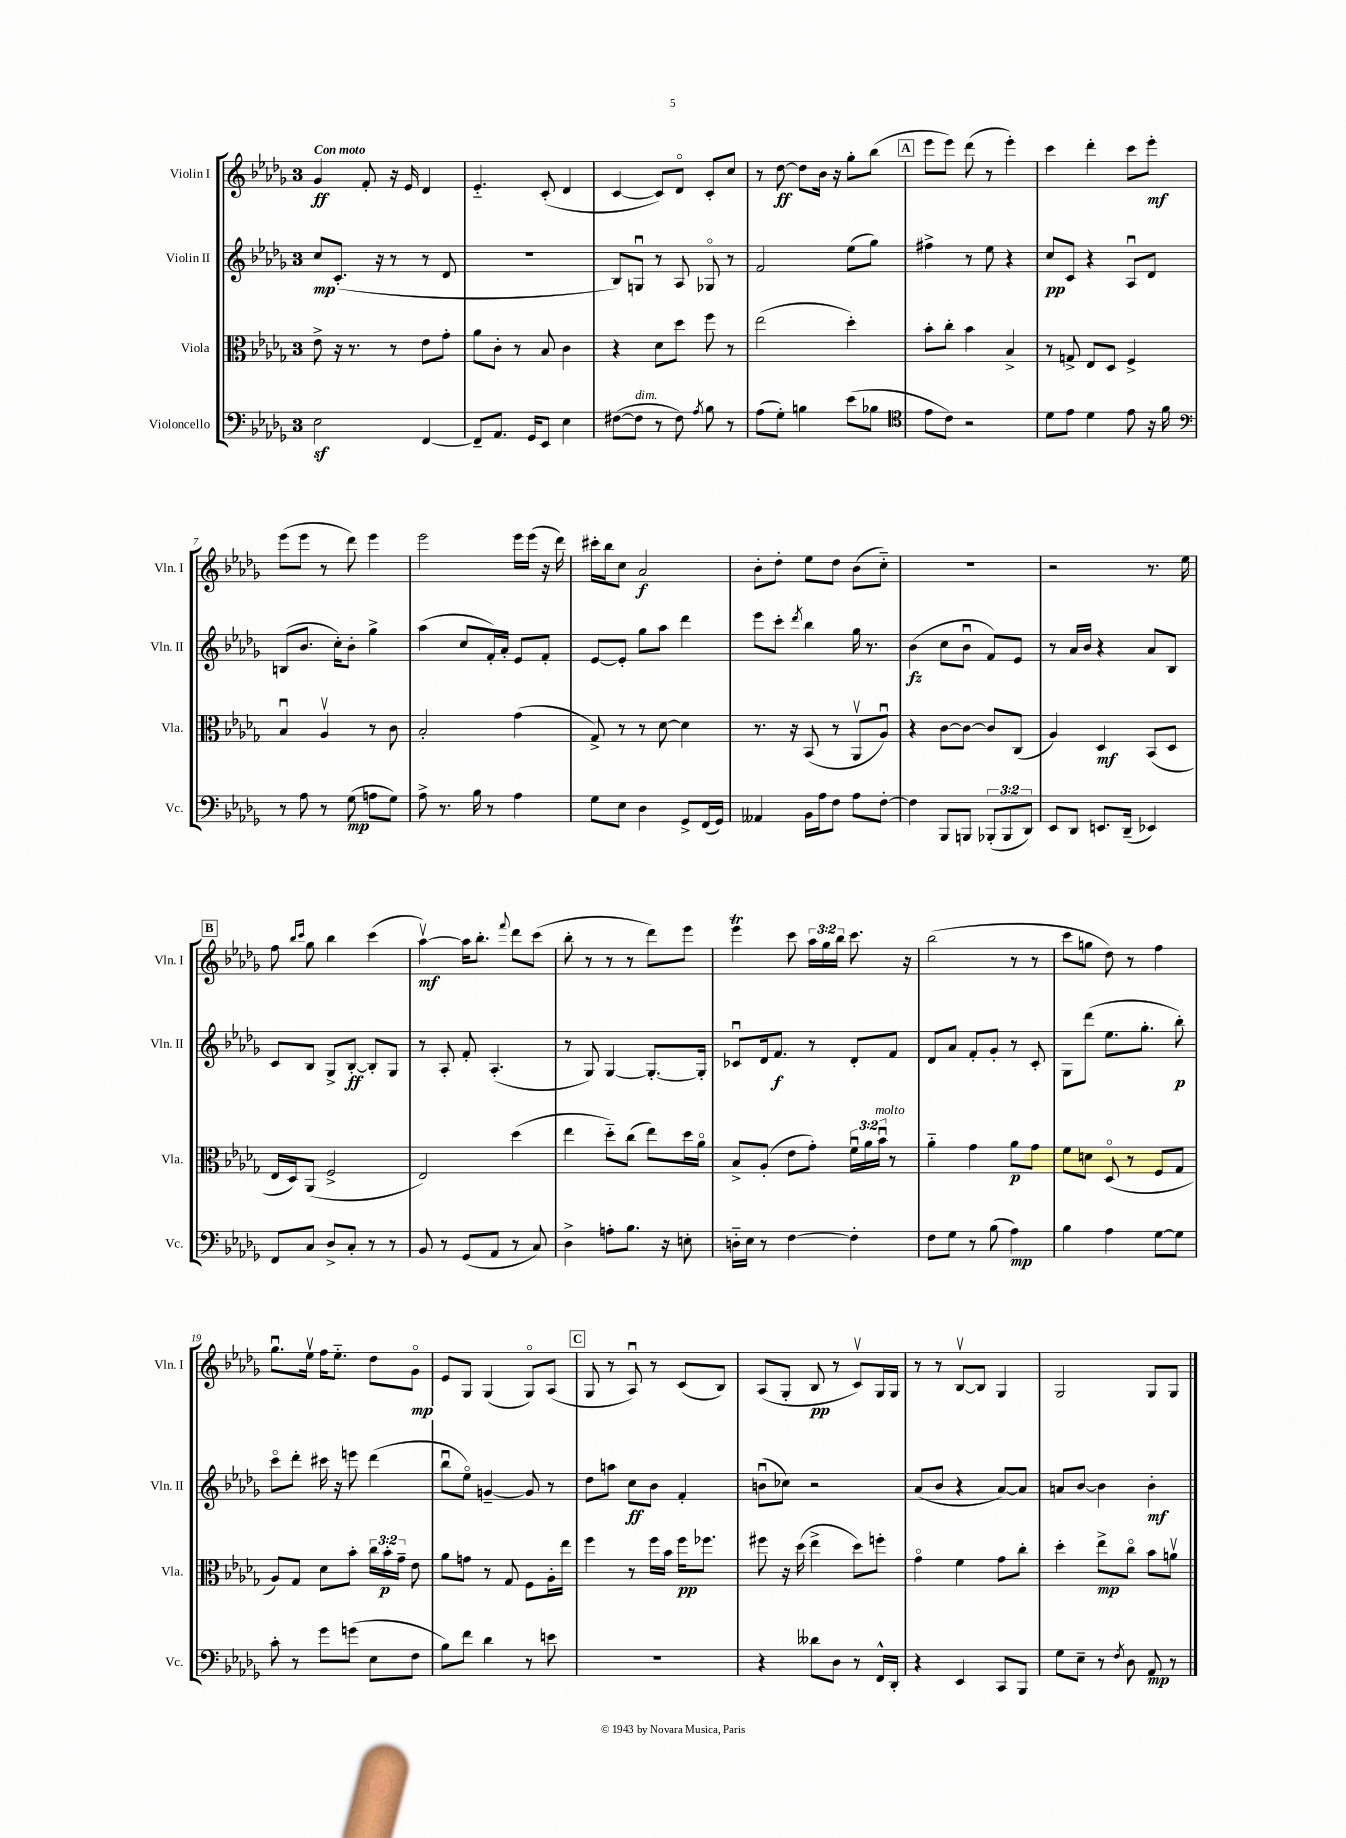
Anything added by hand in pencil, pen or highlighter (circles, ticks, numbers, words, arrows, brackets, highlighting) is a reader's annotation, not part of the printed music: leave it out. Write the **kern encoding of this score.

**kern	**kern	**kern	**kern
*staff4	*staff3	*staff2	*staff1
*clefF4	*clefC3	*clefG2	*clefG2
*k[b-e-a-d-g-]	*k[b-e-a-d-g-]	*k[b-e-a-d-g-]	*k[b-e-a-d-g-]
*M3/4	*M3/4	*M3/4	*M3/4
2E-\	8e-^\	8cc/L	4g-/
.	16r	(8.c'/J	.
.	8.r	.	.
.	.	.	8f'/
.	.	16r	.
.	8r	8r	16r
.	.	.	16e-/
[4FF/	8e-\L	8r	4d-/
.	8g-'\J	8d-/	.
=	=	=	=
8FF~/]L	8a-\L	2.r	4.e-'~/
8.AA-/J	8c'\J	.	.
.	8r	.	.
16GG-/LK	.	.	.
8EE-/J	8B-/	.	(8c'/
4E-\	4c\	.	4d-/
=	=	=	=
([8F#\L	4r	8B-/L)	[4c/
8F#\]J	.	8Gu/J	.
8r	8d-\L	8r	8c/]L)
8F#\)	8dd-\J	8A-/	8d-o/J
8qA-/	.	.	.
8B-\	8ff\	8G-o/	8c'/L
8r	8r	8r	8cc/J
=	=	=	=
(8A-\L	(2ee-\	2f/	8r
8G-'\J)	.	.	[8dd-\
4B\	.	.	8dd-\]L
.	.	.	16b-\Jk
.	.	.	16r
(8e-\L	4dd-'\)	(8ee-\L	8gg-'\L
8B-\J	.	8gg-\J)	(8bb-\J
=	=	=	=
*clefC4	*	*	*
8e-\L	8b-'\L	4ff#^\	8eee-\L
8c\J)	8cc'\J	.	8eee-\J)
2r	4b-\	8r	(8ddd-\
.	.	8ee-\	8r
.	4B-^/	4r	4eee-'\)
=	=	=	=
8d-\L	8r	8cc/L	4ccc\
8e-\J	8G^/	8c/J	.
4d-\	8E-/L	4r	4ddd-'\
.	8D-/J	.	.
8e-\	4F^/	8A-u/L	8ccc\L
16r	.	8d-/J	8eee-'\J
16f\	.	.	.
=	=	=	=
*clefF4	*	*	*
8r	4B-u/	(8B/L	(8eee-\L
8A-\	.	8.b-/J	8eee-\J
8r	4A-v/	.	8r
.	.	16cc'\LK)	.
(8G-\	.	8b-'\J	8ddd-\)
8A\L	8r	4gg-^\	4eee-\
8G-\J)	8c\	.	.
=	=	=	=
8A-^\	2B-'/	(4aa-\	2eee-\
8.r	.	.	.
.	.	8cc/L	.
16B-\	.	.	.
8r	.	16f'/L)	.
.	.	16a-'/JJ	.
4A-\	(4g-\	8e-/L	16eee-\LL
.	.	.	(16eee-\JJ
.	.	8f'/J	16r
.	.	.	16ddd-\)
=	=	=	=
8G-\L	8G-^/)	[8e-/L	16ccc#'\LL
.	.	.	16bb-\J
8E-\J	8r	8e-'/]J	8cc\J
4D-\	8r	8gg-\L	2a-/
.	[8d-\	8aa-\J	.
8GG-^/L	4d-\]	4ddd-\	.
(16FF/L	.	.	.
16GG-/JJ)	.	.	.
=	=	=	=
4AA--/	8.r	8eee-\L	8b-'\L
.	.	8ccc'\J	8dd-'\J
.	16r	.	.
.	.	8qddd-/	.
16BB-\LL	(8BB-/	4bb-\	8ee-\L
16A-\J	.	.	.
8F\J	8r	.	8dd-\J
8A-\L	8AA-v/L	16gg-\	(8b-\L
.	.	8.r	.
[8F'\J	8A-u/J)	.	8cc'~\J)
=	=	=	=
4F\]	4r	(4b-\	2.r
8BBB-/L	[8c\L	8cc\L	.
8BBB/J	8c\_J	8b-u\J	.
(12BBB-'/L	8c/]L	8f/L)	.
12BBB-/	.	.	.
.	(8C/J	8e-/J	.
12DD-/J)	.	.	.
=	=	=	=
8EE-/L	4A-/)	8r	2r
8DD-/J	.	16a-/LL	.
.	.	16b-/JJ	.
8.EE/L	4D-/	4r	.
(16DD-~/Jk	.	.	.
4EE-/)	(8BB-/L	8a-/L	8.r
.	8D-/J	8B-/J	.
.	.	.	16ee-\
=	=	=	=
8FF/L	16E-/LL	8c/L	8ff\
.	16D-/J)	.	.
.	.	.	16qqbb-/LL
.	.	.	16qqccc/JJ
8C/J	(8AA-/J	8B-/J	8gg-\
8D-^/L	2F^/	8G-^/L	4bb-\
8C'/J	.	[8B-'/J	.
8r	.	8B-'/]L	(4ccc\
8r	.	8G-/J	.
=	=	=	=
8BB-/	2E-/)	8r	[4aa-v\)
8r	.	8A-'/	.
(8GG-/L	.	8f'/	16aa-\]LK
.	.	.	8.bb-'\J
8AA-/J	.	(4.A-'/	.
.	.	.	8qqfff/
8r	(4dd-\	.	8ddd-\L
8C/)	.	.	(8ccc\J
=	=	=	=
4D-^\	4ee-\	8r	8bb-'\
.	.	8G-/)	8r
8A'\L	8dd-'~\L)	[4G-/	8r
8.B-\J	(8cc\J	.	8r
.	8ee-\L)	8.G-'/_L	8ddd-\L)
16r	.	.	.
8E'\	16dd-\L	.	8eee-\J
.	16a-o\JJ	16G-'/]Jk	.
=	=	=	=
16D'~\LL	8B-^/L	8c-u/L	4eee-\
16E-\JJ	.	.	.
8r	(8A-'/J	16d-/k	.
.	.	8.f/J	.
[4F\	8e-\L	.	8ccc\
.	8g-'\J)	8r	24aa-\LL
.	.	.	24gg-\
.	.	.	24bb-\JJ
4F'\]	24fu\LL	8d-'/L	8.ccc\
.	24a-\	.	.
.	24b-u\JJ	.	.
.	8r	8f/J	.
.	.	.	16r
=	=	=	=
8F\L	4a-'~\	8d-/L	(2bb-\
8G-\J	.	8a-/J	.
8r	4g-\	8f'/L	.
(8B-\	.	8g-'/J	.
4A-\)	8a-\L	8r	8r
.	8g-\J	8c'/	8r
=	=	=	=
4B-\	8f\L	8G-\L	8ccc\L
.	8d\J	(8ddd-\J	8gg\J
4A-\	(8D-o/	8.ee-\L	8dd-\)
.	8r	.	8r
.	.	8.gg-'\J	.
[8G-\L	8F/L	.	4ff\
8G-\]J	8G-/J	8bb-'\)	.
=	=	=	=
8c'\	8A-/L)	8ccco\L	8.gg-u\L
8r	8G-/J	8ddd-'\J	.
.	.	.	16ee-v\Jk
8g-\L	8d-\L	16ccc#\	16ff\LK
.	.	16r	8.ee-'~\J
(8g\J	8b-'\J	8eee\	.
8E-\L	24cc\LL	(4ddd-\	8dd-\L
.	24b-'\	.	.
.	24g-~\JJ	.	.
8F\J	8e-\	.	8g-o\J
=	=	=	=
8B-\L)	8a-\L	8bb-u\L	8e-/L
8f\J	8g\J	8ee-o\J)	8G-/J
4d-\	8r	[4g~/	(4G-/
.	8G-/	.	.
8r	8F\L	8g/]	8G-o/L)
8e\	16A-'\L	8r	(8A-/J
.	16ee-\JJ	.	.
=	=	=	=
2.r	4ff\	8dd-\L	8G-/
.	.	8aa\J	8r
.	8r	8cc\L	8A-u/)
.	16ff\LL	8b-\J	8r
.	16b-\JJ	.	.
.	16ff\LK	4f'/	(8c/L
.	8.ff-\J	.	.
.	.	.	8B-/J)
=	=	=	=
4r	8ff#\	(8bu\L	(8A-/L
.	16r	8cc-\J)	8G-'/J
.	(16dd-\	.	.
8d--\L	4ee-^\	2r	8B-/
8D-\J	.	.	8r
8r	8dd-\L)	.	8cv/L)
16FF^^/LL	8ff'\J	.	16G-/L
16DD-'/JJ	.	.	16G-/JJ
=	=	=	=
4r	4g-o\	(8a-/L	8r
.	.	8b-/J	8r
4EE-/	4f\	4r	[8B-v/L
.	.	.	8B-/]J
8CC/L	8g-\L	[8a-/L)	4G-/
8BBB-/J	8cc'\J	8a-/]J	.
=	=	=	=
8G-\L	4dd-'\	8a/L	2G-/
8E-~\J	.	[8b-/J	.
8r	8ee-^\L	4b-\]	.
8qF/	.	.	.
8D-\	8cco\J	.	.
8AA-/	8b-\L	4b-'\	8G-/L
8r	8av\J	.	8G-/J
==	==	==	==
*-	*-	*-	*-
